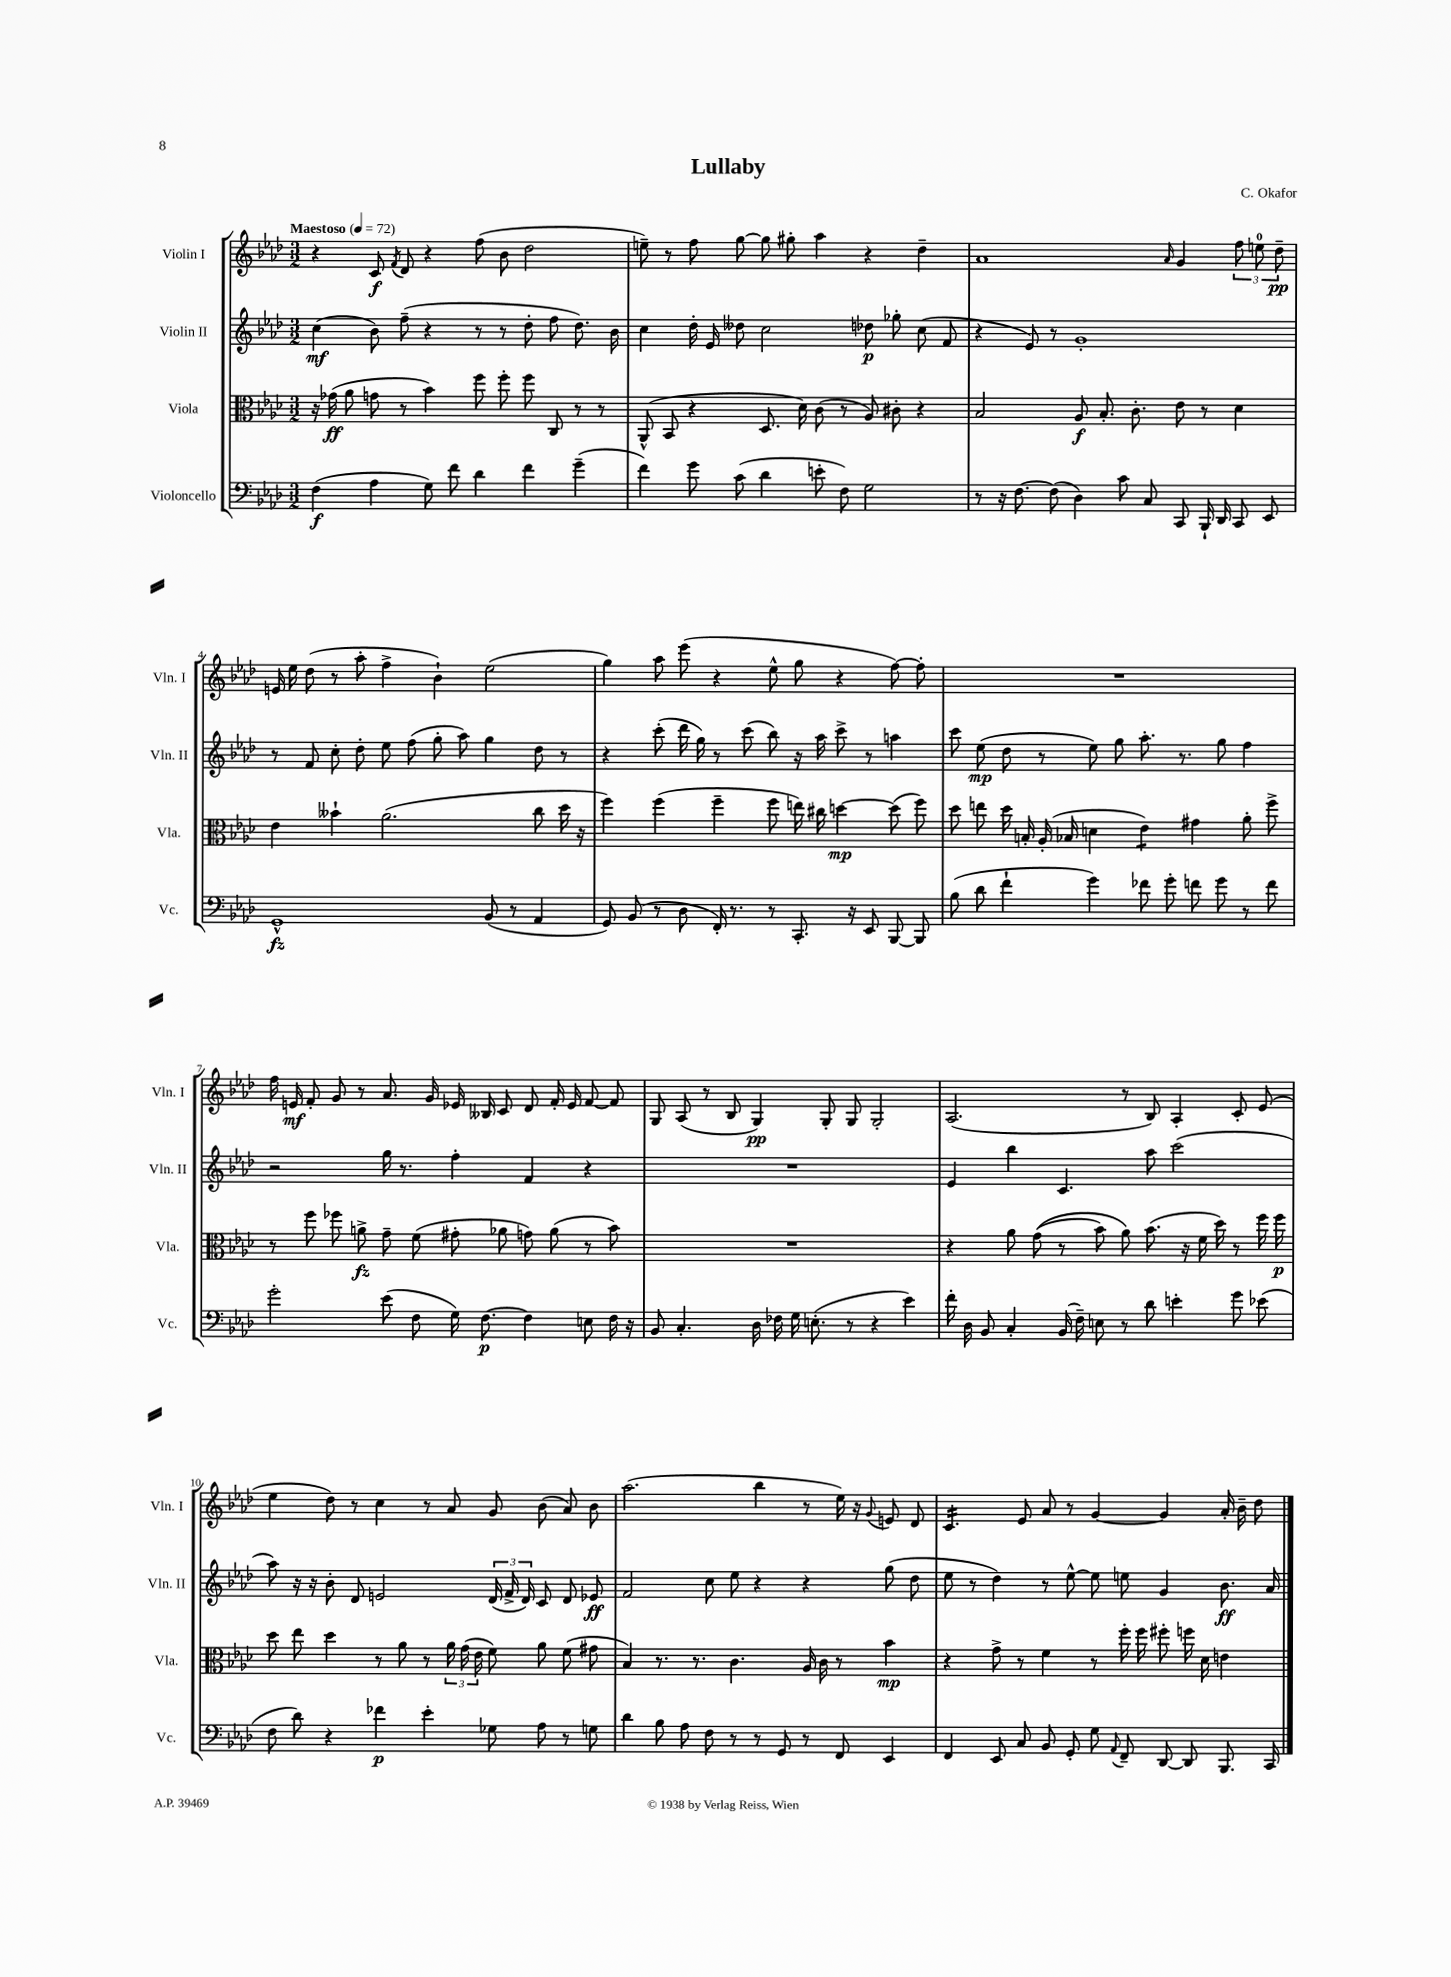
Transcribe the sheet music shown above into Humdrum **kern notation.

**kern	**kern	**kern	**kern
*staff4	*staff3	*staff2	*staff1
*clefF4	*clefC3	*clefG2	*clefG2
*k[b-e-a-d-]	*k[b-e-a-d-]	*k[b-e-a-d-]	*k[b-e-a-d-]
*M3/2	*M3/2	*M3/2	*M3/2
*MM72	*MM72	*MM72	*MM72
(4F	16r	(4cc	4r
.	(16g-	.	.
.	8a-	.	.
4A-	8g	8b-)	8c
.	.	.	8qf
.	8r	(8ff~	8d-
8G)	4b-)	4r	4r
8f	.	.	.
4d-	8ff	8r	(8ff
.	8ff'	8r	8b-
4f	8ff	8dd-'	2dd-
.	8C	8ff	.
(4g~	8r	8.dd-)	.
.	8r	.	.
.	.	16b-	.
=	=	=	=
4f)	(8AA-^^	4cc	8ee~)
.	8BB-	.	8r
8g	4r	16dd-'	8ff
.	.	16e-	.
(8c	.	8dd--	[8gg
4d-	8.D-	2cc	8gg]
.	.	.	8gg#'
.	16d-)	.	.
8e'	(8c	.	4aa-
8F)	8r	.	.
2G	8A-)	8dd-	4r
.	8c#'	8gg-'	.
.	4r	(8cc	4dd-~
.	.	8f	.
=	=	=	=
8r	2B-	4r	1a-
16r	.	.	.
[8.F	.	.	.
.	.	8e-)	.
(8F]	.	8r	.
4D-)	8A-	1g'	.
.	8.B-'	.	.
8c	.	.	.
.	8.c'	.	.
8C	.	.	.
.	.	.	16qqa-
8CC	8e-	.	4g
16BBB-`	8r	.	.
16DD-	.	.	.
8CC	4d-	.	12ff
.	.	.	12ee
8EE-	.	.	.
.	.	.	12dd-~
=	=	=	=
1GG^^	4e-	8r	16e
.	.	.	16ee-
.	.	8f	(8dd-
.	4b--`	8cc'	8r
.	.	8dd-'	8aa-'
.	(2.a-	8ee-	4ff^
.	.	(8ff	.
.	.	8gg'	4b-`)
.	.	8aa-)	.
(8BB-	.	4gg	(2ee-
8r	.	.	.
4AA-	8cc	8dd-	.
.	16dd-	8r	.
.	16r	.	.
=	=	=	=
8GG)	4ff)	4r	4gg)
(8BB-	.	.	.
8r	(4ff	(8ccc'	8aa-
8D-	.	16ddd-	(8eee-
.	.	16gg)	.
16FF')	4ff~	8r	4r
8.r	.	.	.
.	.	(8ccc	.
8r	8ff	8bb-)	8ee-^^
8.CC'	16ee)	16r	8gg
.	16cc#	16aa-	.
.	[4dd	8ccc^	4r
16r	.	.	.
8EE-	.	8r	.
[8BBB-	(8dd]	4aa	[8ff)
8BBB-]	8ff)	.	8ff']
=	=	=	=
(8B-	8dd-	8ccc	1.r
8d-	8ee	(8ee-	.
4f`	16dd-	8dd-	.
.	16B'	.	.
.	(16A-'	8r	.
.	16B-	.	.
4g)	4d	8ee-)	.
.	.	8gg	.
8f-	4e-)	8.aa-'	.
8g'	.	.	.
.	.	8.r	.
8f	4g#	.	.
8g	.	8gg	.
8r	8a-'	4ff	.
8f	8ff^	.	.
=	=	=	=
2g'	8r	2r	16ff
.	.	.	16e
.	8ff	.	8f'
.	8ff-	.	8g
.	8a^	.	8r
(8e-	8g~	16gg	8.a-
.	.	8.r	.
8F	(8f	.	.
.	.	.	16g
16G)	8g#'	4ff'	16e-
[8.F	.	.	16B--
.	8a-	.	8c
4F]	8g)	4f	8d-
.	(8a-	.	16f'
.	.	.	16e-
8E	8r	4r	[8f
16F	8b-)	.	8f]
16r	.	.	.
=	=	=	=
8BB-	1.r	1.r	8G
4.C'	.	.	(8A-
.	.	.	8r
.	.	.	8B-
16D-	.	.	4G)
16F-	.	.	.
16G	.	.	.
(8.E'	.	.	.
.	.	.	8G'
8r	.	.	8G
4r	.	.	2G'
4e-)	.	.	.
=	=	=	=
16f'	4r	4e-	(2.A-
16D-	.	.	.
8BB-	.	.	.
4C'	8a-	4bb-	.
.	&((8g	.	.
(16BB-	8r	4.c	.
16F~)	.	.	.
8E	8b-)	.	.
8r	8a-&)	.	8r
8d-	(8.b-	8aa-	8B-)
4e'	.	(2ccc	4A-'
.	16r	.	.
.	16f	.	.
.	16dd-)	.	.
8g	8r	.	8c'
(8e-	16ff	.	(8e-
.	16ff	.	.
=	=	=	=
8F	8dd-	8aa-)	4ee-
8d-)	8ee-	16r	.
.	.	16r	.
4r	4dd-	8b-'	8dd-)
.	.	8d-	8r
4f-	8r	2e	4cc
.	8a-	.	.
4e-'	8r	.	8r
.	24a-	.	8a-
.	(24g	.	.
.	24e-	.	.
8G-	8f)	(24d-	8g
.	.	24f^	.
.	.	24d-)	.
8A-	8a-	8c	(8b-
8r	(8f	8d-	8a-)
8G	8g#	8e-	8b-
=	=	=	=
4d-	4B-)	2f	(2.aa-
8B-	8.r	.	.
8A-	.	.	.
.	8.r	.	.
8F	.	8cc	.
8r	4.c	8ee-	.
8r	.	4r	4bb-
8GG	.	.	.
8r	16A-	4r	8r
.	16c	.	.
8FF	8r	.	16ee-)
.	.	.	16r
.	.	.	8qqg
4EE-	4b-	(8gg	8e
.	.	8dd-	8d-
=	=	=	=
4FF	4r	8ee-	4.c
.	.	8r	.
8EE-	8g^	4dd-)	.
8C	8r	.	8e-
8BB-	4f	8r	8a-
8GG'	.	[8ee-^^	8r
8G	8r	8ee-]	[4g
8qqAA-	.	.	.
8FF~	16ff'	8ee	.
.	16ff	.	.
[8DD-	8ff#'	4g	4g]
8DD-]	16ff	.	.
.	16d-	.	.
8.BBB-	4e	8.b-	16a-'
.	.	.	16b-~
.	.	.	8dd-
16CC	.	16a-	.
==	==	==	==
*-	*-	*-	*-
